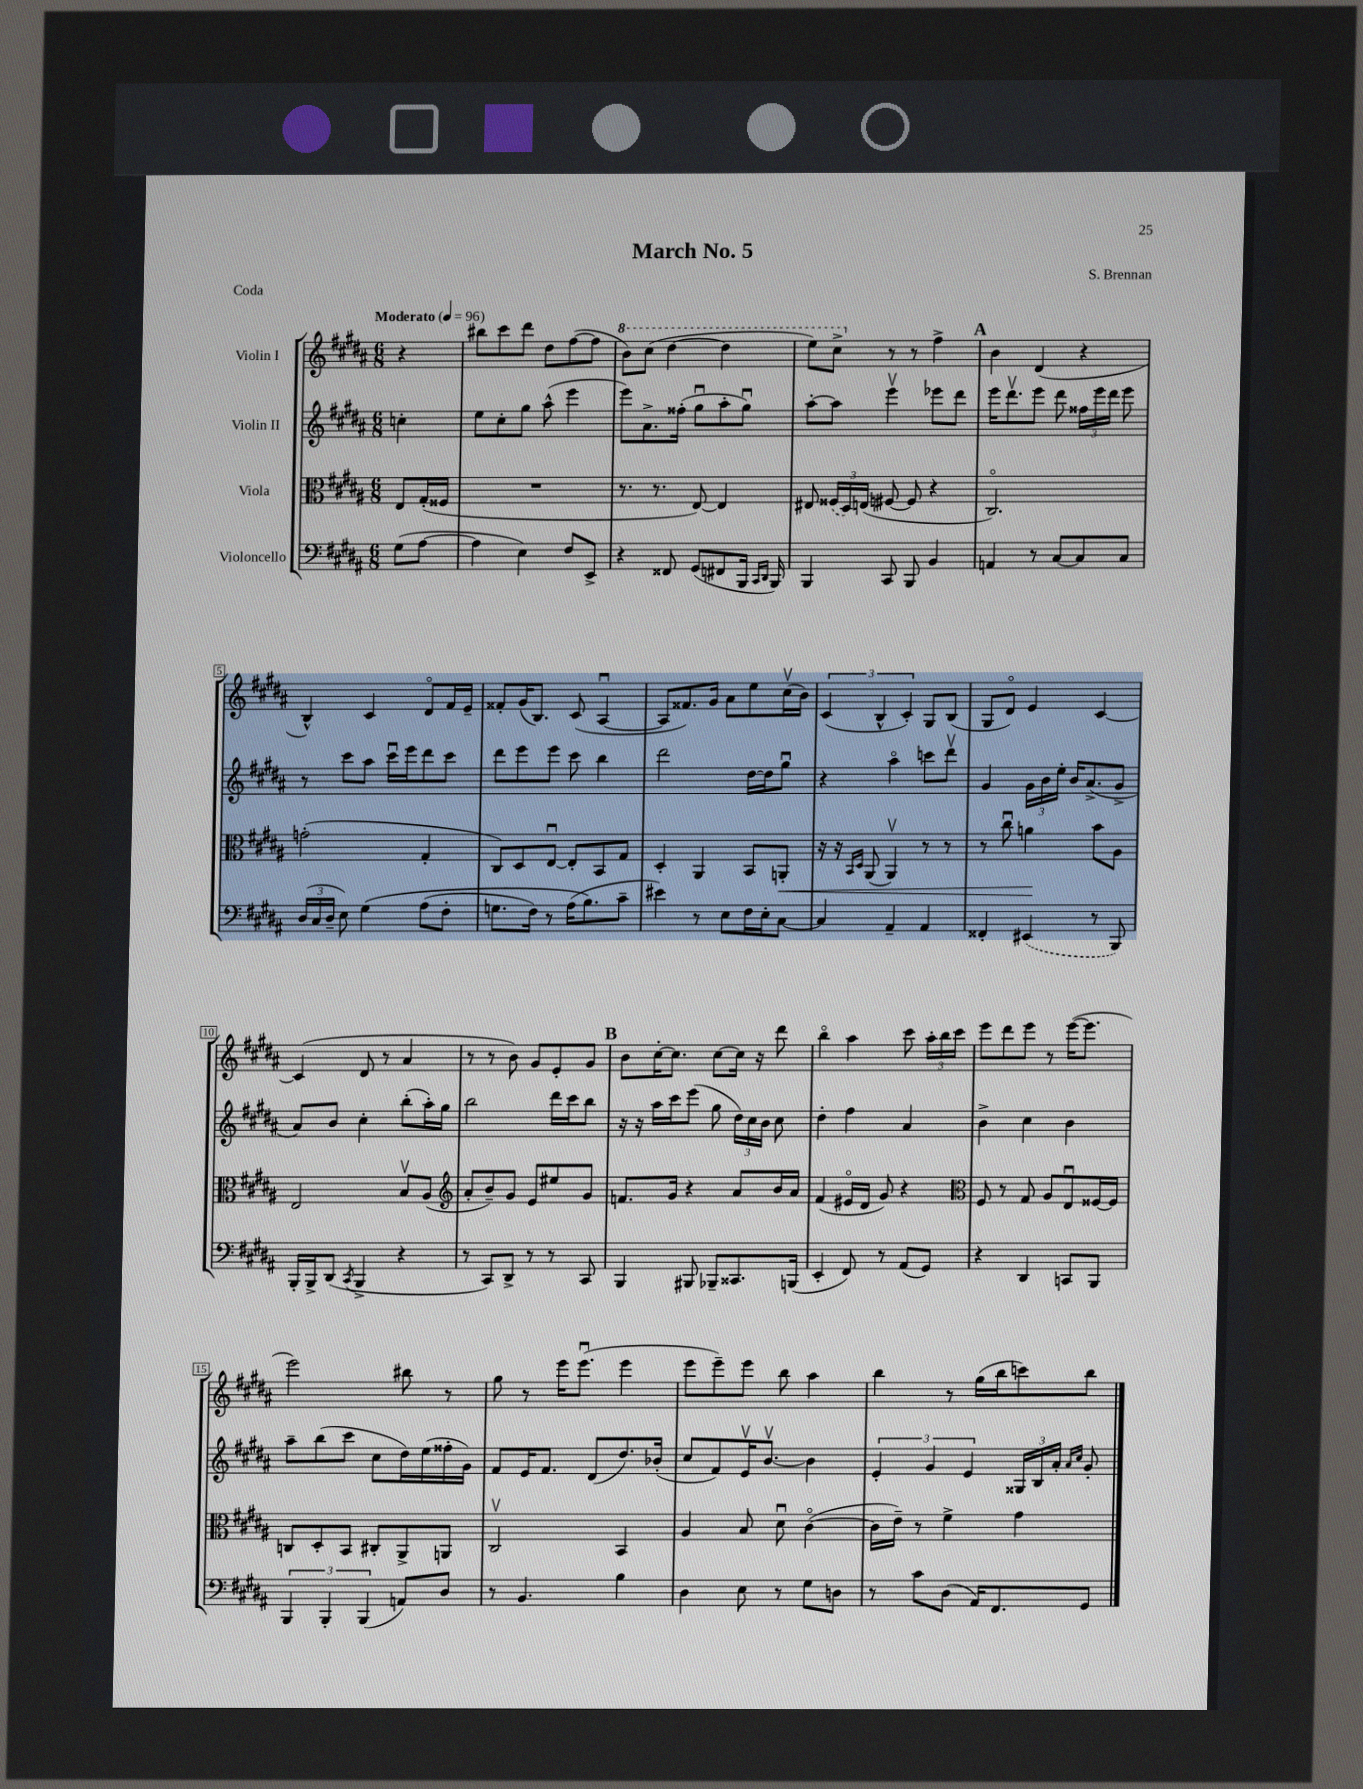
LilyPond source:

\header { title = "March No. 5" composer = "S. Brennan" piece = "Coda" }
<<
\new StaffGroup <<
\new Staff = "s0" \with { instrumentName = "Violin I" } {
    \clef treble \key b \major \numericTimeSignature \time 6/8 \partial 4 \tempo "Moderato" 4 = 96
    \autoBeamOff r4 |
    bis''8[ cis'''8 dis'''8] dis''8[ fis''8~( fis''8] |
    \ottava #1 b''8[) cis'''8]( dis'''4~ dis'''4 |
    e'''8[) cis'''8]-> \ottava #0 r8 r8 fis''4-> |
    \mark \markup { \bold "A" } b'4 dis'4( r4 |
    b4-^) cis'4 dis'8[\flageolet fis'16 e'16]-- |
    fisis'8[-. gis'16( b8.]) cis'8( ais4~\downbow |
    ais8[ fisis'8.) gis'16] ais'8[ e''8 cis''16\upbow( b'16]) |
    \tuplet 3/2 { cis'4( b4-^ cis'4-.) } gis8[ b8]( |
    gis8[ dis'8]\flageolet) e'4 cis'4~ |
    cis'4( dis'8 r8 ais'4 |
    r8 r8 b'8) gis'8[ e'8-. gis'8] |
    \mark \markup { \bold "B" } b'8[ cis''16~-. cis''8.] cis''8[~ cis''16] r16 dis'''8 |
    b''4\flageolet ais''4 cis'''8 \tuplet 3/2 { ais''16[-. b''16 cis'''16] } |
    e'''8[ dis'''8 e'''8] r8 e'''16[~( e'''8.] |
    e'''2) bis''8 r8 |
    gis''8 r8 e'''16[ e'''8.]\downbow( e'''4 |
    e'''8[ e'''8--) e'''8] b''8 ais''4 |
    b''4 r8 gis''16[( b''16 c'''8) b''8] \bar "|." |
}
\new Staff = "s1" \with { instrumentName = "Violin II" } {
    \clef treble \key b \major \numericTimeSignature \time 6/8 \partial 4
    \autoBeamOff c''4-. |
    e''8[ cis''8-. gis''8] ais''8-^( e'''4 |
    e'''8[) ais'8.-> fisis''16]-.( gis''8[\downbow ais''8-. gis''8]\downbow) |
    ais''8[~-. ais''8] e'''4\upbow ees'''8[ dis'''8] |
    \mark \markup { \bold "A" } e'''16[ dis'''8.\upbow e'''8] dis'''8 \tuplet 3/2 { fisis''16[ e'''16 dis'''16] } e'''8 |
    r8 cis'''8[ ais''8] cis'''16[\downbow e'''16 dis'''8 cis'''8] |
    dis'''8[ e'''8 e'''8] cis'''8 b''4 |
    dis'''2 dis''16[~ dis''16 gis''8]\downbow |
    r4 ais''4\flageolet c'''8[ dis'''8]\upbow |
    gis'4 \tuplet 3/2 { gis'16[ b'16 e''16]-. } b'16[ ais'8.->( gis'8]-> |
    ais'8[) b'8] cis''4-. b''8[-.( ais''16-.) gis''16] |
    b''2 dis'''16[ cis'''16 b''8] |
    \mark \markup { \bold "B" } r16 r16 ais''16[ cis'''16 e'''8]( gis''8 \tuplet 3/2 { dis''16[) cis''16 b'16] } cis''8 |
    dis''4-. fis''4 ais'4 |
    b'4-> cis''4 b'4 |
    ais''8[-- b''8( cis'''8] cis''8[ dis''16) e''16( fisis''16-. gis'16]) |
    fis'8[ e'16 fis'8.] dis'8[( dis''8.) bes'16]-.( |
    cis''8[ fis'8) e'16\upbow b'8.]~\upbow b'4 |
    \tuplet 3/2 { e'4-. gis'4 e'4 } \tuplet 3/2 { gisis16[ b16 ais'16]-. } \grace { ais'16[ cis''16] } gis'8-. \bar "|." |
}
\new Staff = "s2" \with { instrumentName = "Viola" } {
    \clef alto \key b \major \numericTimeSignature \time 6/8 \partial 4
    \autoBeamOff e8[ gis16-.( fisis16] |
    R2. |
    r8. r8. e8~) e4 |
    eis8 \tuplet 3/2 { \once \slurDashed fisis16[( dis16) e16]( } fis8~ fis8 r4 |
    \mark \markup { \bold "A" } cis2.\flageolet) |
    g'2-.( gis4-. |
    cis8[) dis8 e8]~\downbow e8[-. b,8 gis8] |
    dis4-. ais,4 b,8[ a,8]-.\< |
    r16 r16 \grace { b,16[ dis16] } ais,8( ais,4\upbow) r8 r8 |
    r8 cis''8\downbow a'4\! b'8[ ais8] |
    e2 b8[\upbow ais8]( |
    \clef treble ais'8[-. b'8--) gis'8] e'8[ eis''8 gis'8] |
    \mark \markup { \bold "B" } f'8.[ gis'16] r4 ais'8[ b'16 ais'16] |
    fis'4( eis'16[\flageolet dis'16] gis'8) r4 |
    \clef alto fis8 r8 gis8 ais8[ e8\downbow fisis16~ fisis16] |
    c8[ dis8-. b,8] cis8[-. ais,8-> a,8] |
    cis2\upbow b,4 |
    ais4 b8 dis'8\downbow cis'4~\flageolet( |
    cis'16[ e'16]--) r8 fis'4-> gis'4 \bar "|." |
}
\new Staff = "s3" \with { instrumentName = "Violoncello" } {
    \clef bass \key b \major \numericTimeSignature \time 6/8 \partial 4
    \autoBeamOff gis8[( ais8]~ |
    ais4 e4) fis8[ e,8]-> |
    r4 fisis,8 gis,8[( fis,8 b,,16] \grace { cis,16[ dis,16] } b,,16) |
    b,,4 cis,8 b,,8 b,4 |
    \mark \markup { \bold "A" } a,4 r8 cis8[~ cis8 cis8] |
    \tuplet 3/2 { dis16[( cis16 dis16]-- } e8) gis4\( ais8[( fis8]-. |
    g8.[ fis16]) r8 ais16[( b8.\) cis'8]-- |
    eis'4) r8 e8[ fis16 e16-. cis8]~ |
    cis4 ais,4-- ais,4 |
    fisis,4-. \once \slurDashed eis,4( r8 b,,8) |
    b,,16[-. b,,16-> dis,8]( \acciaccatura { cis,8 } b,,4-> r4 |
    r8 cis,8[) dis,8]-> r8 r8 cis,8 |
    \mark \markup { \bold "B" } b,,4 bis,,8 bes,,8[-- cisis,8. b,,16]( |
    e,4-. fis,8) r8 ais,8[( gis,8]) |
    r4 dis,4 c,8[ b,,8] |
    \tuplet 3/2 { b,,4 b,,4-. b,,4( } a,8[) dis8] |
    r8 b,4. b4 |
    dis4 e8 r8 gis8[ d8] |
    r8 cis'8[ dis8]( ais,16[) fis,8. gis,8] \bar "|." |
}
>>
>>
\layout { \context { \Score \override BarNumber.stencil = #(make-stencil-boxer 0.1 0.3 ly:text-interface::print) } }
